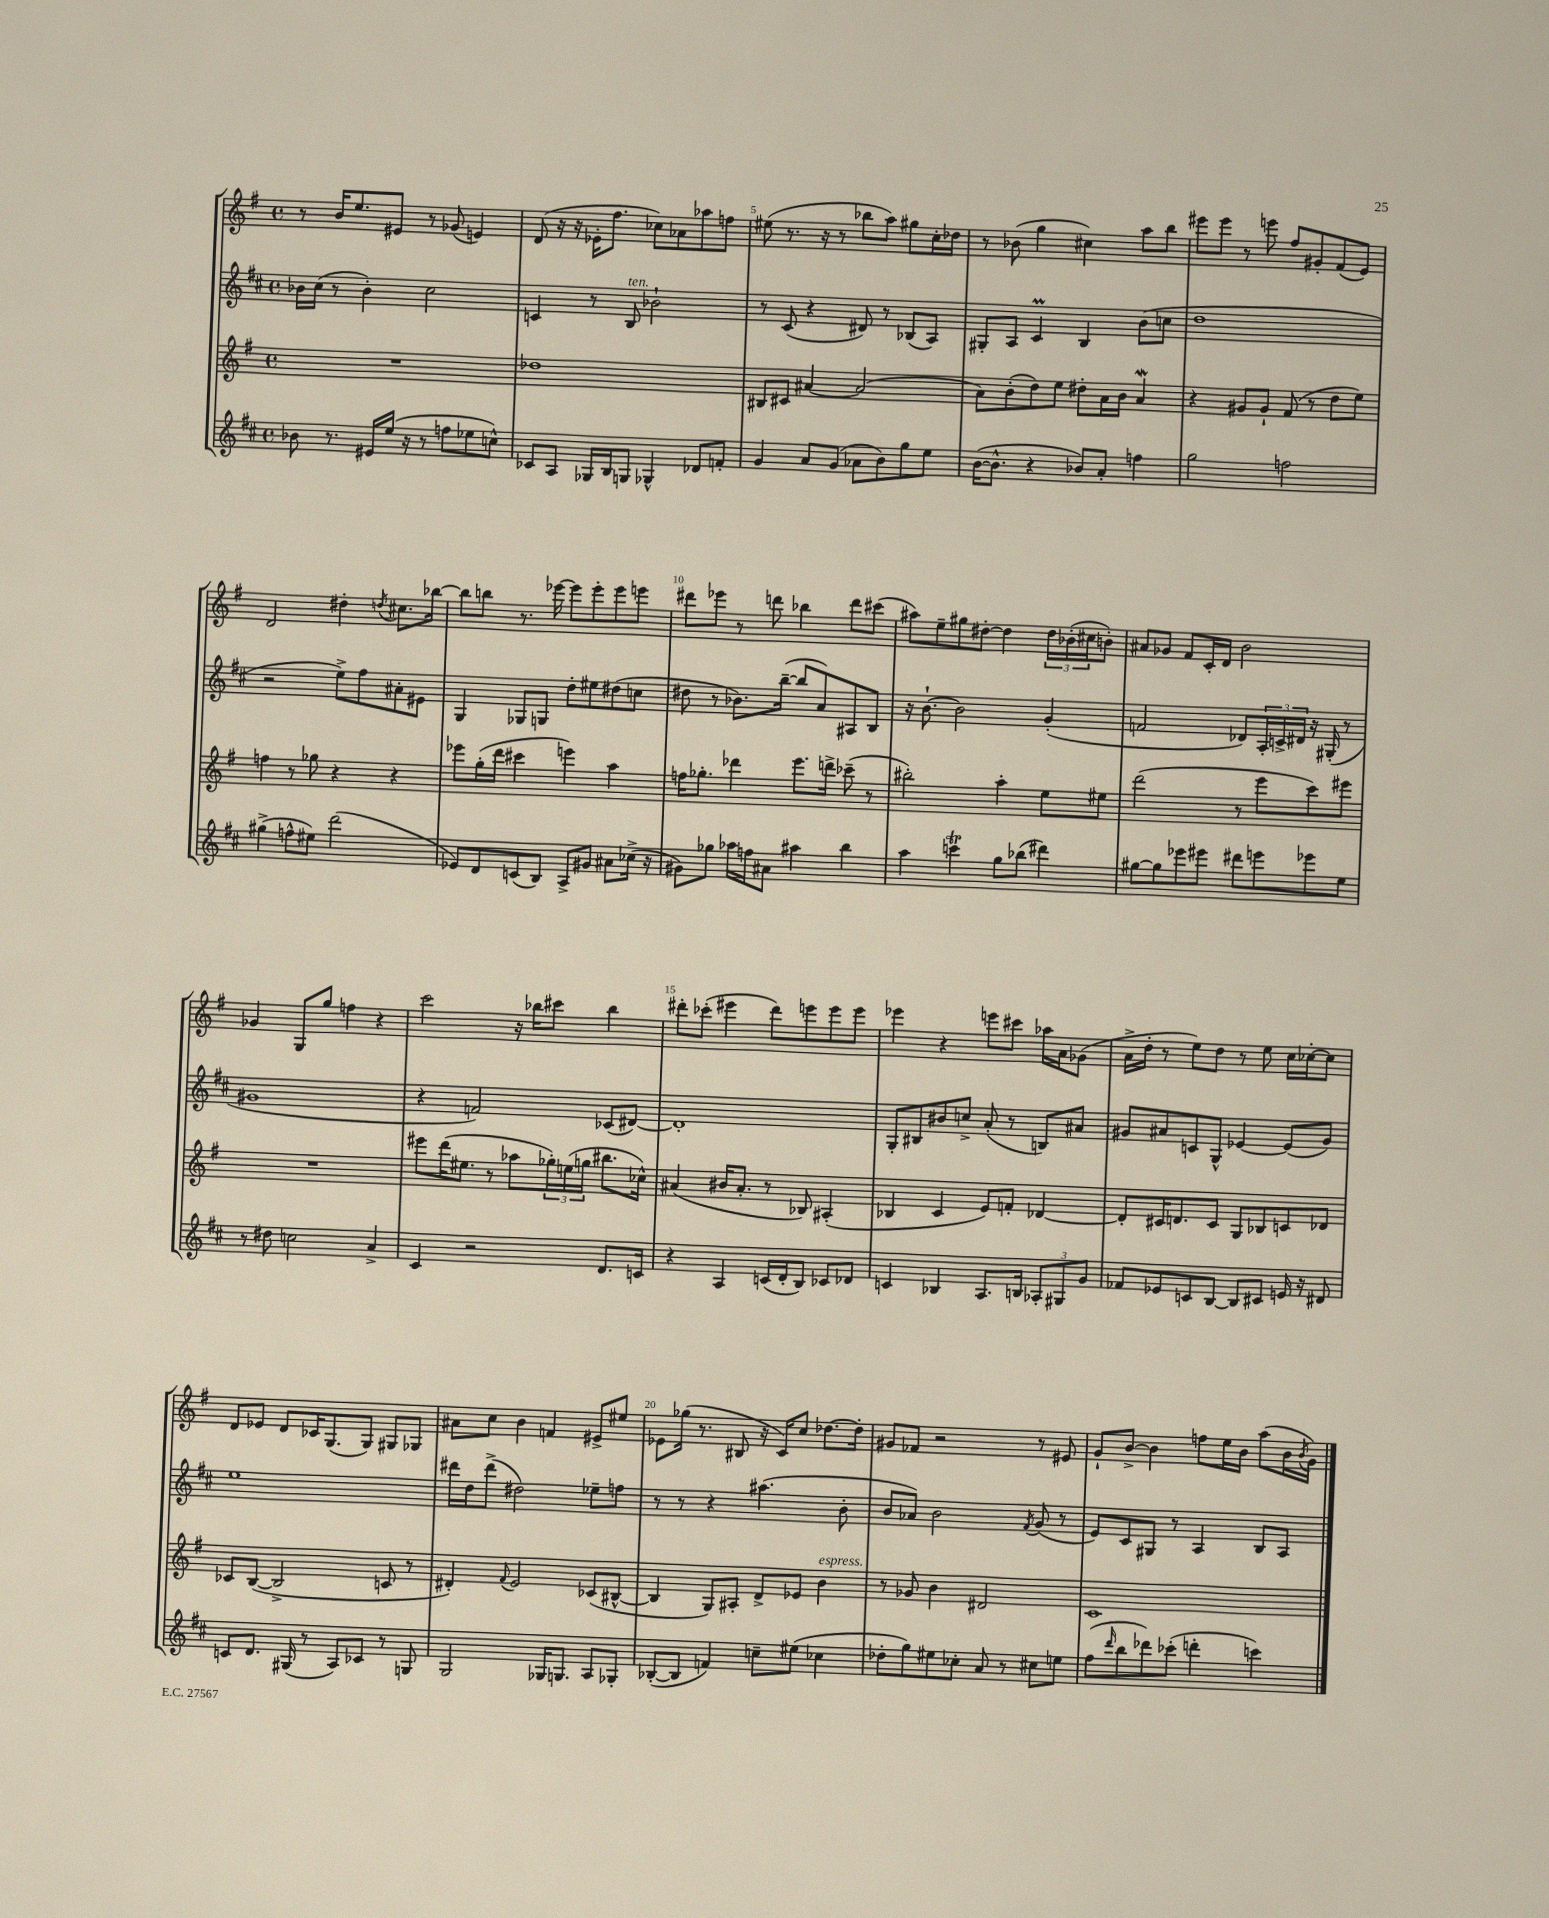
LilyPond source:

<<
\new StaffGroup <<
\new Staff = "s0" {
    \clef treble \key g \major \defaultTimeSignature \time 4/4
    r8 b'16 e''8. eis'8 r8 ges'8( e'4) |
    d'8( r16 r16 ees'16-. fis''8. ces''8) aes'8 aes''8 f''8 |
    eis''8( r8. r16 r8 bes''8 a''8) gis''8 c''16-. des''16 |
    r8 bes'8( g''4 cis''4) a''8 b''8 |
    eis'''8 eis'''8 r8 e'''8 fis''8 gis'8-. fis'8( e'8) |
    d'2 dis''4-. \acciaccatura { d''8 } cis''8. bes''16~ |
    bes''8 b''8 r8. ees'''16~ ees'''8 ees'''8-. ees'''8 e'''8 |
    dis'''8 ees'''8 r8 d'''8 bes''4 d'''8 cis'''8( |
    ais''8) e''8-- gis''8 dis''8~-. dis''4 \tuplet 3/2 { dis''16 bes'16-.( cis''16 } b'8-.) |
    ais'8 ges'8 fis'8 c'16-. d'16 b'2 |
    ges'4 g8 g''8 f''4 r4 |
    c'''2 r16 bes''16 cis'''8 bes''4 |
    dis'''8-. ces'''8-.( eis'''4 dis'''8) e'''8 e'''8 e'''8 |
    ees'''4 r4 e'''8 cis'''8 aes''16 a'16 ges'8( |
    a'16-> d''16-. r8 e''8) d''8 r8 e''8 c''16 ces''16~-. ces''8 |
    d'8 ees'8 d'8 ces'16 g8.( g8) gis8 ges8 |
    ais'8 c''8 b'4 f'4 eis'8-> eis''8 |
    ees'8 ges''16( r8. bis8 r16 c'16) c''8 des''8.~ des''16-. |
    gis'8 fes'8 r2 r8 eis'8 |
    g'8-! b'8~-> b'4 f''8 e''16 b'16 a''8( b'16 \acciaccatura { b'8 } g'16) \bar "|." |
}
\new Staff = "s1" {
    \clef treble \key d \major \defaultTimeSignature \time 4/4
    bes'16 cis''16( r8 bes'4-.) cis''2 |
    c'4 r8 b8^\markup { \italic "ten." } bes'2-! |
    r8 cis'8( r4 dis'8) r8 bes8( a8) |
    gis8-. a8 cis'4\prall b4 b'8( c''8 |
    d''1 |
    r2 e''8->) fis''8 ais'8-. eis'8 |
    g4 ges8 g8 d''8-. eis''8 dis''8( c''8 |
    dis''8 r8 bes'8.) b''16~--( b''8 a'8) ais8 b8 |
    r16 b'8.~-! b'2 g'4-.( |
    f'2 des'8) \tuplet 3/2 { a16-. c'16-> dis'16 } r16 gis16-.( r8 |
    gis'1 |
    r4 f'2) ces'8( dis'8~) |
    dis'1-. |
    g8-. bis8 bis'8 c''8-> a'8-.( r8 b8) ais'8 |
    gis'8 ais'8 c'8 g8-^ ees'4~ ees'8( gis'8) |
    e''1 |
    dis'''16 d''16 dis'''8->( dis''2) ees''8-- f''8 |
    r8 r8 r4 ais''4.( b'8-. |
    b'8 aes'8) b'2 \acciaccatura { fis'8 } g'8( r8 |
    e'8) cis'8 gis8 r8 a4 b8 a8 \bar "|." |
}
\new Staff = "s2" {
    \clef treble \key g \major \defaultTimeSignature \time 4/4
    R1 |
    des''1 |
    bis8 cis'8 ais'4~ ais'2( |
    a'8) b'8-.( d''8) e''8 dis''8-. a'16 b'16 a'4\mordent |
    r4 gis'8 gis'8-! fis'8( r8 d''8 e''8) |
    f''4 r8 ges''8 r4 r4 |
    ees'''8 g''16-.( d'''16 cis'''4 e'''4) a''4 |
    f''16 ges''8.-. des'''4 e'''8. d'''16-> ces'''8--( r8 |
    bis''2-.) a''4-. e''8 eis''8 |
    d'''2( r8 e'''8 c'''8) eis'''8 |
    R1 |
    eis'''8 d'''16( eis''8. r8 aes''8 \tuplet 3/2 { ges''16-.) e''16( g''16 } bis''8. ces''16-^) |
    ais'4( bis'16 ais'8.-. r8 bes8) ais4-.( |
    bes4 c'4 e'8) f'8-. des'4~ |
    des'8-. cis'16 d'8. cis'8 g8 bes8 c'8 des'8 |
    ces'8 b8~( b2-> c'8 r8 |
    dis'4-.) \appoggiatura { fis'8 } e'2 ces'8( bis8~-^ |
    bis4 g8) ais8-. d'8-> ees'8 b'4^\markup { \italic "espress." } |
    r8 ges'8 b'4 dis'2 |
    c'1 \bar "|." |
}
\new Staff = "s3" {
    \clef treble \key d \major \defaultTimeSignature \time 4/4
    bes'8 r8. eis'16 e''16( r16 r8 f''8 ees''8 c''8-^) |
    ces'8 a8 ges16 b16 g8 ges4-^ des'8 f'8-. |
    g'4 a'8 g'8( aes'8 b'8) g''8 e''8 |
    b'16~( b'8.-^ r4 bes'8) a'8-. f''4 |
    g''2 f''2 |
    gis''4->( f''8-^ eis''8) d'''2( |
    ees'8) d'8 c'8( b8) a8-> gis'8 ais'8 ces''16->( r16 |
    gis'8) ges''8 aes''16 f''16 ais'8 ais''4 b''4 |
    a''4 c'''4\trill g''8 bes''8( dis'''4) |
    gis''8~ gis''8 ees'''8 eis'''8 dis'''8 e'''8 ees'''8 e''8 |
    r8 dis''8 c''2 a'4-> |
    cis'4 r2 d'8. c'16 |
    r4 a4 c'16( d'16-. b8) ces'8 des'8 |
    c'4 bes4 a8. b16 \tuplet 3/2 { aes8-. gis8 g'8 } |
    fes'8 ees'8 c'8 b8~ b8 cis'8 e'16 r16 dis'8 |
    c'8 d'8. gis16( r8 a8) ces'8 r8 g8 |
    g2 ges16 g8. a8 ges8-. |
    bes8~-.( bes8 f'4) c''8-- eis''8( ces''4 |
    des''8-. g''8) eis''8 ces''8-. a'8 r8 cis''8 e''8 |
    fis''8( \grace { d'''16 } b''8 des'''8) ces'''8-.( d'''4-. c'''4) \bar "|." |
}
>>
>>
\layout { \context { \Score currentBarNumber = #3 \override BarNumber.break-visibility = ##(#f #t #t) barNumberVisibility = #(every-nth-bar-number-visible 5) } }
